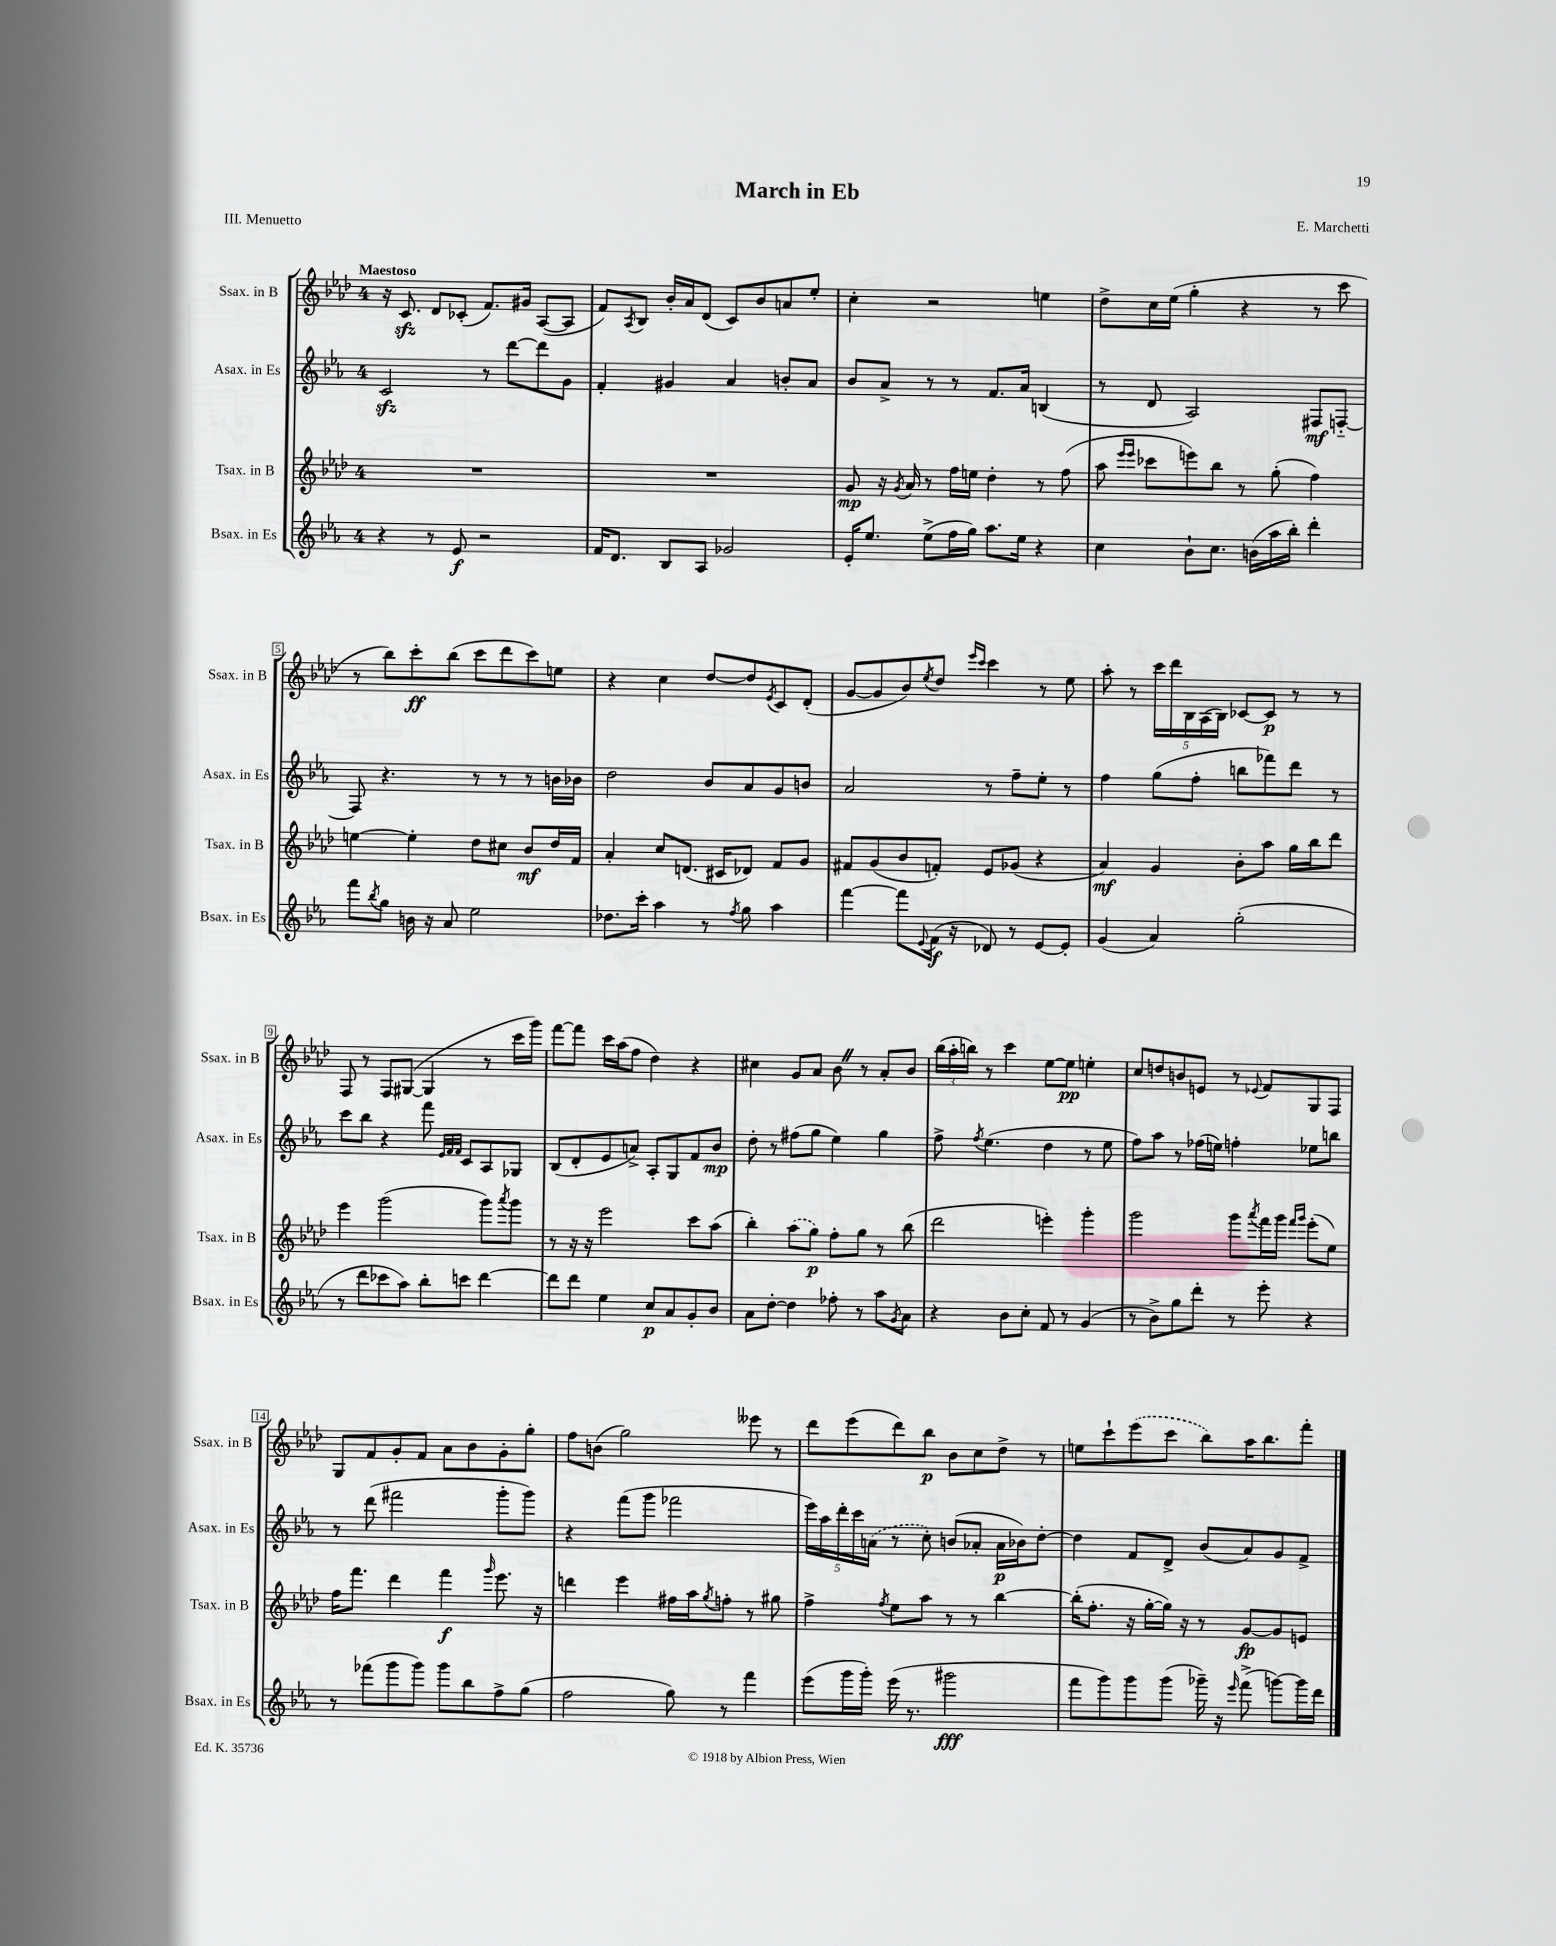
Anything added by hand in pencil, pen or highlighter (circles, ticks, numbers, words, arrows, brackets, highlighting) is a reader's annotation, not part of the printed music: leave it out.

**kern	**kern	**kern	**kern
*staff4	*staff3	*staff2	*staff1
*clefG2	*clefG2	*clefG2	*clefG2
*k[b-e-a-]	*k[b-e-a-d-]	*k[b-e-a-]	*k[b-e-a-d-]
*M4/4	*M4/4	*M4/4	*M4/4
4r	1r	2c/	16r
.	.	.	8.c/
8r	.	.	8d-/L
8e-/	.	.	(8c-'/J
2r	.	8r	8.f/L)
.	.	[8ddd\L	.
.	.	.	16g#/Jk
.	.	8ddd\]	([8A-/L
.	.	8g\J	8A-/]J
=	=	=	=
16f/LK	1r	4f'/	8f/L)
8.d/J	.	.	.
.	.	.	8qA-/
.	.	.	8B-/J
8B-/L	.	4g#/	16b-'/LL
.	.	.	16a-/J
8A-/J	.	.	(8d-/J
2g-/	.	4a-/	8c/L)
.	.	.	8b-/
.	.	8b'/L	8a/
.	.	8a-/J	8ee-'/J
=	=	=	=
16e-'/LK	8g/	8b-/L	4cc'\
8.ee-/J	.	.	.
.	16r	8a-^/J	.
.	8qg/	.	.
.	16a-/	.	.
(8ee-^\L	8r	8r	2r
16ff\L	16ff\LL	8r	.
16gg\JJ)	16ee\JJ	.	.
8.aa-\L	4dd-'\	8.f/L	.
16ee-\Jk	.	16a-/Jk	.
4r	8r	(4B/	4ee\
.	(8ff\	.	.
=	=	=	=
4cc\	8aa-\	8r	8dd-^\L
.	16qqeee-/LL	.	.
.	16qqeee-/JJ	.	.
.	8ccc-\L	8d/	16cc\L
.	.	.	(16ee-\JJ
8b-`\L	8eee\)	2A-/)	4gg'\
8.cc\J	8bb-\J	.	.
.	8r	.	4r
(16b\LL	.	.	.
16aa-\	(8gg'\	.	.
16bb-'\JJ)	.	.	.
4ddd'\	4ff\)	8F#/L	8r
.	.	[8F'~/J	8ccc\
=	=	=	=
8fff\L	[4ee\	8F/]	8r
8qbb-/	.	.	.
8gg\J	.	4.r	8bb-\L)
16b\	4ee'\]	.	8ccc'\
16r	.	.	.
8a-/	.	.	(8bb-\J
2ee-\	8dd-\L	8r	8ccc\L
.	8cc#\J	8r	8ddd-\
.	8b-/L	8r	8ccc\)
.	16dd-/L	16b\LL	8ee\J
.	16f/JJ	16b-\JJ	.
=	=	=	=
8.dd-\L	4a-'/	2dd\	4r
16ccc'\Jk	.	.	.
4aa-\	8cc/L	.	4cc\
.	(8.d/J	.	.
8r	.	8b-/L	[8dd-/L
.	16c#/LK	.	.
8qff/	.	.	.
8gg\	8d-/J)	8a-/	8dd-/]
.	.	.	8qe-/
4aa-\	8f/L	8g/	8c/
.	8g/J	8b/J	(8d-'/J
=	=	=	=
[4fff\	8f#/L	2a-/	[8g/L
.	(8g/	.	8g/]
8fff\]L	8b-/	.	8b-/)
8qqe-/	.	.	8qee-/
(16f\Jk	8f'/J)	.	8dd-/J
16r	.	.	.
.	.	.	16qqeee-/LL
.	.	.	16qqccc/JJ
8d-/)	8e-/L	8r	4ccc\
8r	(8g-/J	8ff~\L	.
[8e-/L	4r	8ee-'\J	8r
8e-'/]J	.	8r	8ee-\
=	=	=	=
(4g/	4a-/)	4ff\	8aa-'\
.	.	.	8r
4a-/)	4g/	(8gg\L	20ccc\LL
.	.	.	20ddd-\
.	.	.	20B-\
.	.	8ff'\J	.
.	.	.	(20A-\
.	.	.	20B-\JJ)
(2gg'\	8b-'\L	8bb\L	[8c-/L
.	8aa-\J	8fff-\)	8c-/]J
.	16gg\LL	8ddd\J	8r
.	16bb-\J	.	.
.	8ddd-\J	8r	8r
=	=	=	=
8r	4eee-\	8ccc\L	8F/
8ddd\L	.	8bb-\J	8r
8ccc-\	(2ggg\	4r	8F/L
8aa-\J)	.	.	([8G#/J
8bb-'\L	.	8fff\	4G#/]
.	.	32qqe-/LLL	.
.	.	32qqf/	.
.	.	32qqf/JJJ	.
8ccc\J	.	8c/L	.
[4ddd\	8ggg\L)	8A-/	8r
.	8qaaa-/	.	.
.	8ggg\J	8G-/J	16ccc\LL
.	.	.	16ggg\JJ)
=	=	=	=
8ddd\]L	8r	(8B-/L	[8fff\L
8ddd\J	16r	8d'/	8fff\]J
.	16r	.	.
4ee-\	2eee-\	8e-/	16ccc\LL
.	.	.	(16aa-\J
.	.	8a^/J)	8ff\J
8cc/L	.	8A-'/L	4dd-\)
8a-/	.	8G/	.
8g'/	8ccc\L	8f/	4r
8b-/J	(8aa-\J	8b-/J	.
=	=	=	=
8a-\L	4bb-'\)	8dd'\	4cc#\
[8dd'\J	.	8r	.
4dd\]	(8aa-\L	(8ff#\L	8g/L
.	8gg\J)	8gg\J	8a-/J
8ff-'\	8ff'\L	4ee-\)	8b-\
8r	8gg\J	.	8r
8aa-\L	8r	4gg\	8a-'/L
8qg/	.	.	.
8a-\J	(8bb-\	.	8b-/J
=	=	=	=
4r	2ddd-\	8ff^\	(24bb-\LL
.	.	.	24aa-'\
.	.	.	24bb\JJ)
.	.	8qff/	.
.	.	(4.ee-\	8r
8b-\L	.	.	4ccc\
8cc'\J	.	.	.
8f/	4eee'\)	4dd\	[8ee-\L
8r	.	.	8ee-\]J
(4g/	4ggg'\	8r	4ee'\
.	.	8ee-\	.
=	=	=	=
8r	2ggg\	8ff\L)	8cc/L
8b-^\L)	.	8aa-\J	8dd/
8gg\	.	8r	8b/
8ddd'\J	.	(16ff-\LL	8e/J
.	.	16ee\JJ)	.
8r	8ggg\L	4ff'\	8r
.	8qaaa-/	.	8qqe-/
8eee-'\	16fff\L	.	8f/L
.	16ggg\JJ	.	.
.	16qqfff/LL	.	.
.	16qqggg/JJ	.	.
4r	(8eee-'\L	8ee-\L	8G/
.	8ee-\J)	8bb\J	8F/J
=	=	=	=
8r	16ff\LK	8r	8G/L
.	8.fff\J	.	.
(8fff-\L	.	(8ddd\	8f/
8ggg\	4ddd-\	2fff#\	8g'/
8ggg\J)	.	.	8f/J
8ggg\L	4fff\	.	8a-\L
8bb-\	.	.	8b-\
.	16qqggg/	.	.
8ff^\	8.eee-\	8ggg'\L	8g'\
(8gg\J	.	8ggg\J)	8gg'\J
.	16r	.	.
=	=	=	=
2ff\	4ddd\	4r	8ff\L
.	.	.	(8b\J
.	4eee-\	(8fff\L	2gg\)
.	.	8ggg\J	.
8gg\)	16ff#\LL	2fff-\	.
.	16aa-\J	.	.
.	8qgg/	.	.
8r	8ff'\J	.	.
4fff\	8r	.	8eee--\
.	8gg#\	.	8r
=	=	=	=
(8eee-\L	4ff^\	20eee-\LL)	8ddd-\L
.	.	20aa-\	.
.	.	20ddd'\	.
16ggg\L	.	.	(8eee-\
.	.	20ccc\	.
16ggg'\JJ)	.	.	.
.	.	(20a\JJ	.
.	8qff/	.	.
(16eee-\	8ee-\L	8r	8ddd-\)
8.r	.	.	.
.	8aa-\J	8cc'\)	8bb-\J
2ggg#\	8r	(8b/L	8b-\L
.	8r	8a-'/J	8cc\
.	[4bb-\	16a-\LL	8dd-^\J
.	.	16b-\J)	.
.	.	[8dd'\J	8r
=	=	=	=
8fff\L	(16bb-'\]LK	4dd\]	8ee\L
.	8.ff'\J	.	.
8ggg\)	.	.	8ccc`\
8ggg\	16r	8f/L	(8eee-\
.	[16gg'\LL	.	.
(8ggg\J	16gg\]JJ)	8d^/J	8ccc\J
.	16r	.	.
16ggg-~\)	8r	(8b-/L	8bb-\L)
16r	.	.	.
16qqeee-/	.	.	.
(8fff^\	[8g/L	8a-/)	16aa-\K
.	.	.	8.bb-\
[8ggg\L)	8g/]	8g/	.
16ggg\]L	8e/J	8f^/J	8fff'\J
16ddd\JJ	.	.	.
==	==	==	==
*-	*-	*-	*-
